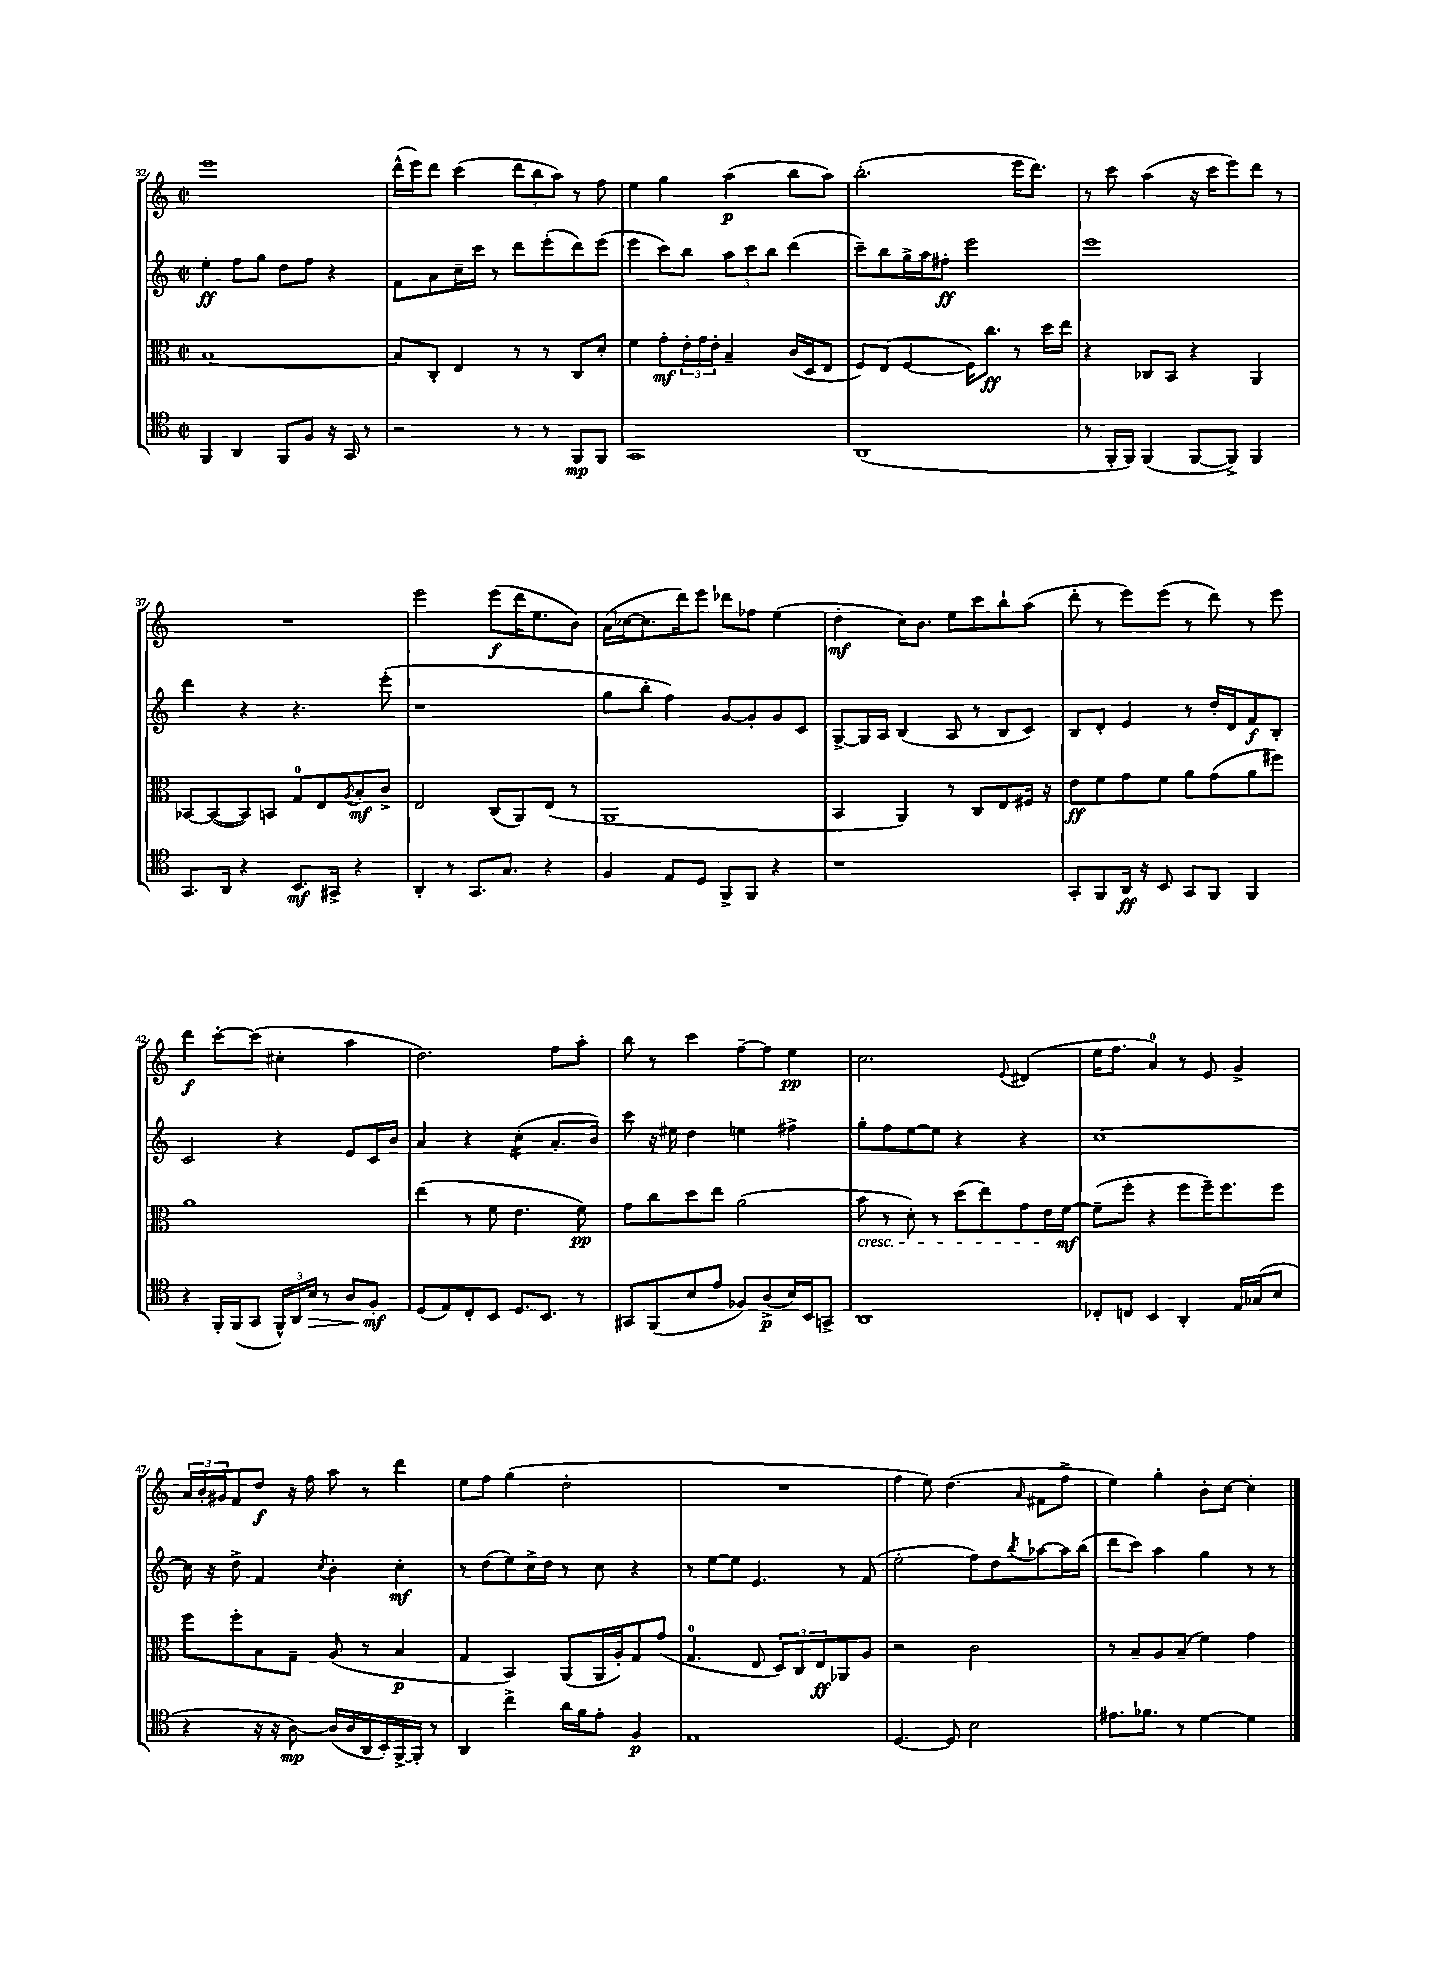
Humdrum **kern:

**kern	**kern	**kern	**kern
*staff4	*staff3	*staff2	*staff1
*clefC4	*clefC3	*clefG2	*clefG2
*k[]	*k[]	*k[]	*k[]
*M2/2	*M2/2	*M2/2	*M2/2
*met(c|)	*met(c|)	*met(c|)	*met(c|)
4FF/	[1B	4ee'\	1eee
4AA/	.	8ff\L	.
.	.	8gg\J	.
8FF/L	.	8dd\L	.
8F/J	.	8ff\J	.
16r	.	4r	.
16GG/	.	.	.
8r	.	.	.
=	=	=	=
2r	8B/]L	8f\L	(16ddd^^\LL
.	.	.	16eee\J)
.	8C'/J	8a\	8ddd\J
.	4E/	16cc~\L	(4ccc\
.	.	16ccc\JJ	.
.	.	8r	.
8r	8r	8ddd\L	12ddd\L
.	.	.	12bb\
8r	8r	(8eee'\	.
.	.	.	12aa\J)
8FF/L	8C/L	8ddd\)	8r
8FF/J	8d'/J	(8eee\J	8ff\
=	=	=	=
1GG	4f\	4eee\	4ee\
.	8g'\L	8ccc\L)	4gg\
.	24e'\L	8bb\J	.
.	24g\	.	.
.	24e'\JJ	.	.
.	4B~/	12aa\L	(4aa\
.	.	12ccc\	.
.	.	12bb\J	.
.	(16c/LL	(4ddd\	8bb\L
.	16D/J	.	.
.	8E/J	.	8aa\J)
=	=	=	=
(1AA	8F/L)	8ccc~\L)	(2.bb'\
.	(8E/J	8bb\	.
.	[4F/	16gg^\L	.
.	.	16aa\J	.
.	.	8ff#'\J	.
.	16F\]LK)	2eee\	.
.	8.cc\J	.	.
.	8r	.	16eee\LK
.	.	.	8.ddd\J)
.	16dd\LL	.	.
.	16ee\JJ	.	.
=	=	=	=
8r	4r	1eee	8r
16FF'/LL	.	.	8ccc\
16FF/JJ)	.	.	.
(4FF/	8C-/L	.	(4aa\
.	8BB/J	.	.
[8FF/L	4r	.	16r
.	.	.	16ccc\LK
8FF^/]J)	.	.	8eee\)
4FF/	4AA/	.	8ddd\J
.	.	.	8r
=	=	=	=
8.GG/L	[8BB-/L	4ddd\	1r
.	(8BB-/_	.	.
16AA/Jk	.	.	.
4r	8BB-/])	4r	.
.	8BB/J	.	.
8.BB/L	8G/L	4.r	.
.	8E/	.	.
16GG#^/Jk	.	.	.
.	8qA/	.	.
4r	8B'/	.	.
.	8c^/J	(8eee'\	.
=	=	=	=
4AA'/	2E/	1r	2eee\
8r	.	.	.
8.GG/L	.	.	.
.	(8C/L	.	(8eee\L
8.G/J	.	.	.
.	8AA/)	.	16ddd\K
.	.	.	8.ee\
4r	(8E/J	.	.
.	8r	.	8b\J)
=	=	=	=
4F/	1AA	8gg\L	(16a\LL
.	.	.	[16cc-\J
.	.	8bb'\J	8.cc-\]
8E/L	.	4ff\)	.
.	.	.	16ddd\k)
8D/J	.	.	8eee\J
8FF^/L	.	[8g/L	8ddd-\L
8FF/J	.	8g'/]	8ff-\J
4r	.	8g/	(4ee\
.	.	8c/J	.
=	=	=	=
1r	4BB/	[8G^/L	4dd'\
.	.	16G/]L	.
.	.	16A/JJ	.
.	4AA/)	(4B/	16cc\LK)
.	.	.	8.b\J
.	8r	8A/	8ee\L
.	8C/L	8r	8ccc\
.	8E/	8B/L	8bb`\
.	16F#/Jk	8c/J)	(8aa\J
.	16r	.	.
=	=	=	=
8GG'/L	8e\L	8B/L	8ddd'\
8FF/	8f\	8d'/J	8r
16AA/Jk	8g\	4e/	8eee\L)
16r	.	.	.
8BB/	8f\J	.	(8eee\J
8GG/L	8a\L	8r	8r
8FF/J	(8g\	16dd'/LL	8ddd\)
.	.	16d/J	.
4FF/	8a\	8f/	8r
.	8ff#\J)	8B'/J	8eee\
=	=	=	=
4r	1a	2c/	4ddd\
16FF'/LL	.	.	[8ccc'\L
(16FF/J	.	.	.
8GG/J	.	.	(8ccc\]J
24FF^^/LL)	.	4r	4cc#'\
24AA/	.	.	.
24B/JJ	.	.	.
8r	.	.	.
8A/L	.	8e/L	4aa\
8F'/J	.	16c/L	.
.	.	16b/JJ	.
=	=	=	=
(8D/L	(4ee\	4a/	2.dd\)
8E/)	.	.	.
8C'/	8r	4r	.
8BB/J	8f\	.	.
8.D/L	4.e\	(4cc'\	.
8.BB/J	.	.	.
.	.	8.a'/L	8ff\L
8r	8f\)	.	8aa'\J
.	.	16b/Jk)	.
=	=	=	=
8GG#/L	8g\L	8ccc\	8bb\
(8FF/	8cc\	16r	8r
.	.	16ee#\	.
8B/	8dd\	4dd\	4ccc\
8e/J	8ee\J	.	.
8F-/L)	(2a\	4ee\	[8ff~\L
(8A^/	.	.	8ff\]J
16B/L)	.	4ff#^\	4ee\
16BB/J	.	.	.
8GG^/J	.	.	.
=	=	=	=
1AA	8b\	8gg'\L	2.cc\
.	8r	8ff\	.
.	8d'\)	[8ee\	.
.	8r	8ee\]J	.
.	(8dd\L	4r	.
.	8ee\)	.	.
.	.	.	8qqe/
.	8g\	4r	(4d#/
.	16e\L	.	.
.	[16f\JJ	.	.
=	=	=	=
8C-'/L	(8f~\]L	[1cc	16ee\LK
.	.	.	8.ff\J
8C/J	8ff'\J	.	.
4BB/	4r	.	4a/)
4AA'/	8ff\L	.	8r
.	16ff~\K)	.	8e/
.	8.ff\	.	.
16E/LL	.	.	4g^/
(16G-/J	.	.	.
8B/J	8ff\J	.	.
=	=	=	=
4r	8ff\L	16cc\]	24a/LL
.	.	.	24b'/
.	.	16r	.
.	.	.	24g#/J
.	8ff'\	8dd^\	8f/
16r	8B\	4f/	8dd/J
16r	.	.	.
[8A\)	8G~\J	.	16r
.	.	.	16ff\
.	.	8qcc/	.
(16A/]LL	(8A/	4b'\	8aa\
16A/	.	.	.
16AA/	8r	.	8r
16BB'/)	.	.	.
[16FF^/	4B/	4cc'\	4ddd\
16FF'/]JJ	.	.	.
8r	.	.	.
=	=	=	=
4AA/	4G/	8r	8ee\L
.	.	(8dd\L	8ff\J
4cc^\	4BB/)	8ee\)	(4gg\
.	.	16cc^\L	.
.	.	16dd\JJ	.
16a\LL	(8AA/L	8r	2dd'\
16f\J	.	.	.
8e'\J	16AA/L	8cc\	.
.	16A'/J)	.	.
4F/	8G/	4r	.
.	(8g/J	.	.
=	=	=	=
1E	4.G/	8r	1r
.	.	[8ee\L	.
.	.	8ee\]J	.
.	8E/	4.e/	.
.	12D/L)	.	.
.	12C/	.	.
.	12E/	.	.
.	8AA-/	8r	.
.	8A/J	(8f/	.
=	=	=	=
[4.D/	2r	2ee'\	4ff\
.	.	.	8ee\)
8D/]	.	.	(4.dd\
2B\	2c\	8ff\L)	.
.	.	8dd\	.
.	.	8qbb/	16qqa/
.	.	[8aa-\	8f#\L
.	.	16aa-\]L	8ff^\J
.	.	(16bb\JJ	.
=	=	=	=
8.e#\L	8r	8ddd\L	4ee\)
.	8B~/L	8ccc\J)	.
8.f-\J	.	.	.
.	8A/	4aa\	4gg'\
8r	(8B~/J	.	.
[4d\	4f\)	4gg\	8b'\L
.	.	.	[8cc\J
4d\]	4g\	8r	4cc'\]
.	.	8r	.
==	==	==	==
*-	*-	*-	*-
